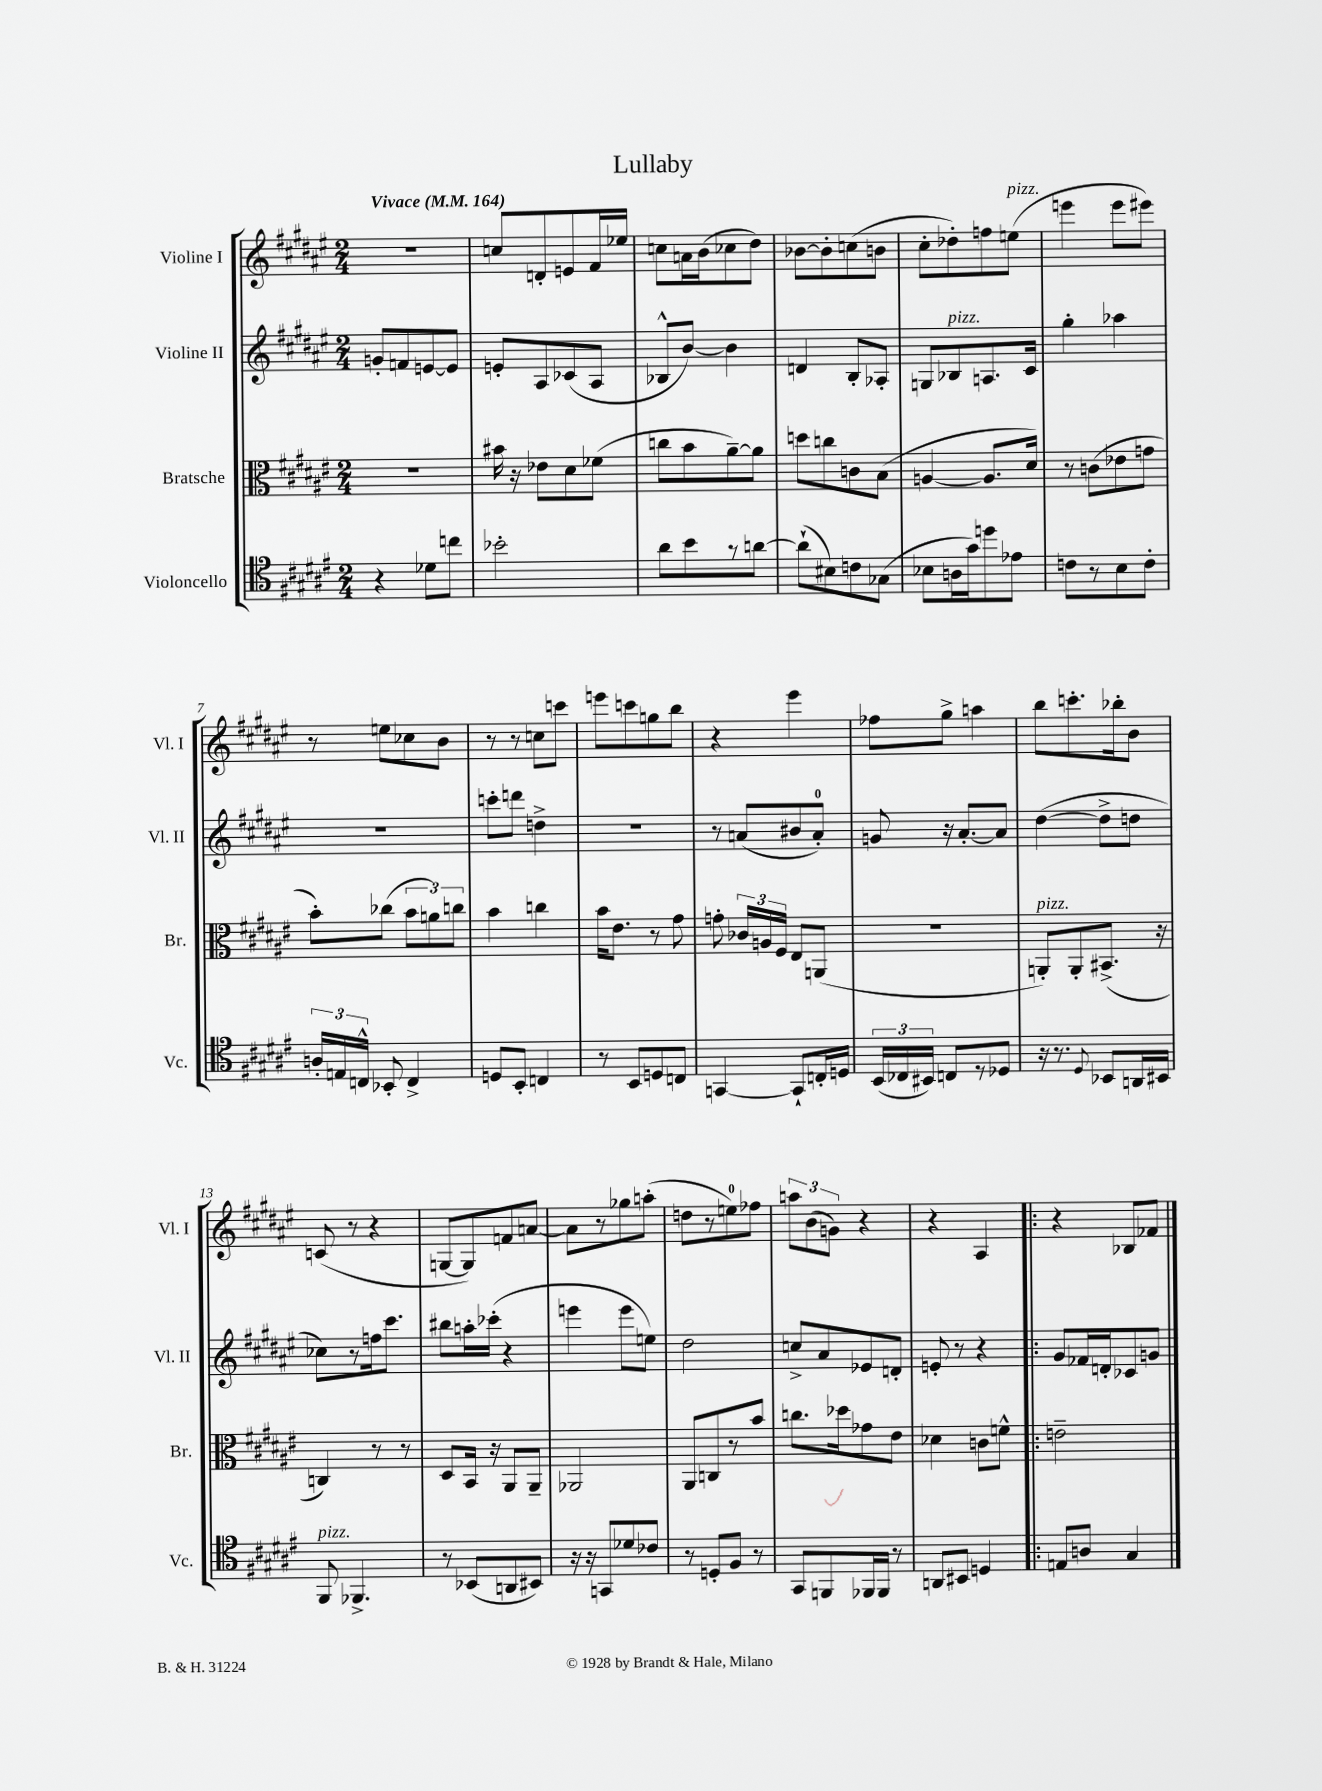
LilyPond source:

\header { title = "Lullaby" }
<<
\new StaffGroup <<
\new Staff = "s0" \with { instrumentName = "Violine I" shortInstrumentName = "Vl. I" } {
    \clef treble \key fis \major \numericTimeSignature \time 2/4 \tempo "Vivace" 4 = 164
    \autoBeamOff R2 |
    c''8[ d'8-. e'8 fis'16 ees''16] |
    c''8[ a'16 b'16( ces''8 dis''8]) |
    bes'8[~ bes'8-. c''8( b'8] |
    cis''8[-. des''8-.) f''8 e''8]^\markup { \italic "pizz." }( |
    e'''4 e'''8[ eis'''8]) |
    r8 e''8[ ces''8 b'8] |
    r8 r8 c''8[ c'''8] |
    e'''8[ c'''8 g''8 b''8] |
    r4 eis'''4 |
    fes''8[ gis''8]-> a''4 |
    b''8[ c'''8.-. bes''16-. b'8] |
    c'8( r8 r4 |
    g8[~ g8) f'8 a'8]~ |
    a'8[ r8 ges''8 a''8]-.( |
    d''8[ r8 e''8-0) fes''8] |
    \tuplet 3/2 { a''8[ b'8( g'8]) } r4 |
    r4 ais4 |
    \bar ".|:" r4 bes8[ fes'8] \bar "|." |
}
\new Staff = "s1" \with { instrumentName = "Violine II" shortInstrumentName = "Vl. II" } {
    \clef treble \key fis \major \numericTimeSignature \time 2/4
    \autoBeamOff g'8[-. f'8 e'8~ e'8] |
    e'8[-. ais8 ces'8( ais8] |
    bes8[-^ b'8]~) b'4 |
    d'4 b8[-. aes8]-. |
    g8[ bes8^\markup { \italic "pizz." } a8. cis'16] |
    gis''4-. aes''4 |
    r2 |
    c'''8[-. d'''8] d''4-> |
    R2 |
    r8 a'8[( bis'8 a'8]-0-.) |
    g'8 r16 ais'8.[~-. ais'8] |
    dis''4~( dis''8[-> d''8] |
    ces''8[) r8 f''16 cis'''8.] |
    bis''8[ a''16-. ces'''16]-.( r4 |
    e'''4 e'''8[ e''8]) |
    dis''2 |
    c''8[-> ais'8 ees'8 d'8]-. |
    e'8-. r8 r4 |
    \bar ".|:" gis'8[ fes'16 d'16-. ces'8 g'8] \bar "|." |
}
\new Staff = "s2" \with { instrumentName = "Bratsche" shortInstrumentName = "Br." } {
    \clef alto \key fis \major \numericTimeSignature \time 2/4
    \autoBeamOff R2 |
    bis'16 r16 ees'8[ dis'8 fes'8]( |
    c''8[ b'8 ais'8~--) ais'8] |
    d''8[ c''8 c'8 b8]( |
    a4~ a8.[ dis'16]) |
    r8 c'8[( ees'8 g'8] |
    b'8[-.) ces''8]( \tuplet 3/2 { b'8[ a'8) c''8] } |
    b'4 c''4 |
    b'16[ eis'8.] r8 gis'8 |
    g'8-. \tuplet 3/2 { ces'16[ a16 fis16] } eis8[ a,8]( |
    R2 |
    a,8[-.^\markup { \italic "pizz." }) a,8-. bis,8.]->( r16 |
    c4) r8 r8 |
    dis8[ b,16] r16 ais,8[ ais,8]-- |
    aes,2 |
    ais,8[ c8 r8 b'8] |
    c''8.[ des''16 ges'8 eis'8] |
    des'4 c'8[ f'8]-^ |
    \bar ".|:" e'2-- \bar "|." |
}
\new Staff = "s3" \with { instrumentName = "Violoncello" shortInstrumentName = "Vc." } {
    \clef tenor \key fis \major \numericTimeSignature \time 2/4
    \autoBeamOff r4 des'8[ c''8] |
    bes'2-. |
    ais'8[ b'8 r8 a'8]~ |
    a'8[-!( bis8) c'8 ges8]( |
    bes8[ a16 gis'16) d''8 ees'8] |
    c'8[ r8 b8 c'8]-. |
    \tuplet 3/2 { a16[-. e16 c16]-^ } bes,8-. c4-> |
    d8[ b,8]-. c4 |
    r8 b,8[ d8 c8] |
    g,4~ g,8[-! c16-. d16] |
    \tuplet 3/2 { b,16[( ces16 bis,16]) } c8[ r8 des8] |
    r16 r8. \appoggiatura { dis8 } bes,8[ a,16 bis,16] |
    fis,8^\markup { \italic "pizz." } fes,4.-> |
    r8 bes,8[( a,8 bis,8]) |
    r16 r16 g,8[ des'8 ces'8] |
    r8 d8[-. fis8] r8 |
    gis,8[ f,8 fes,16 fes,16] r8 |
    a,8[ bis,8] d4 |
    \bar ".|:" e8[ a8] gis4 \bar "|." |
}
>>
>>
